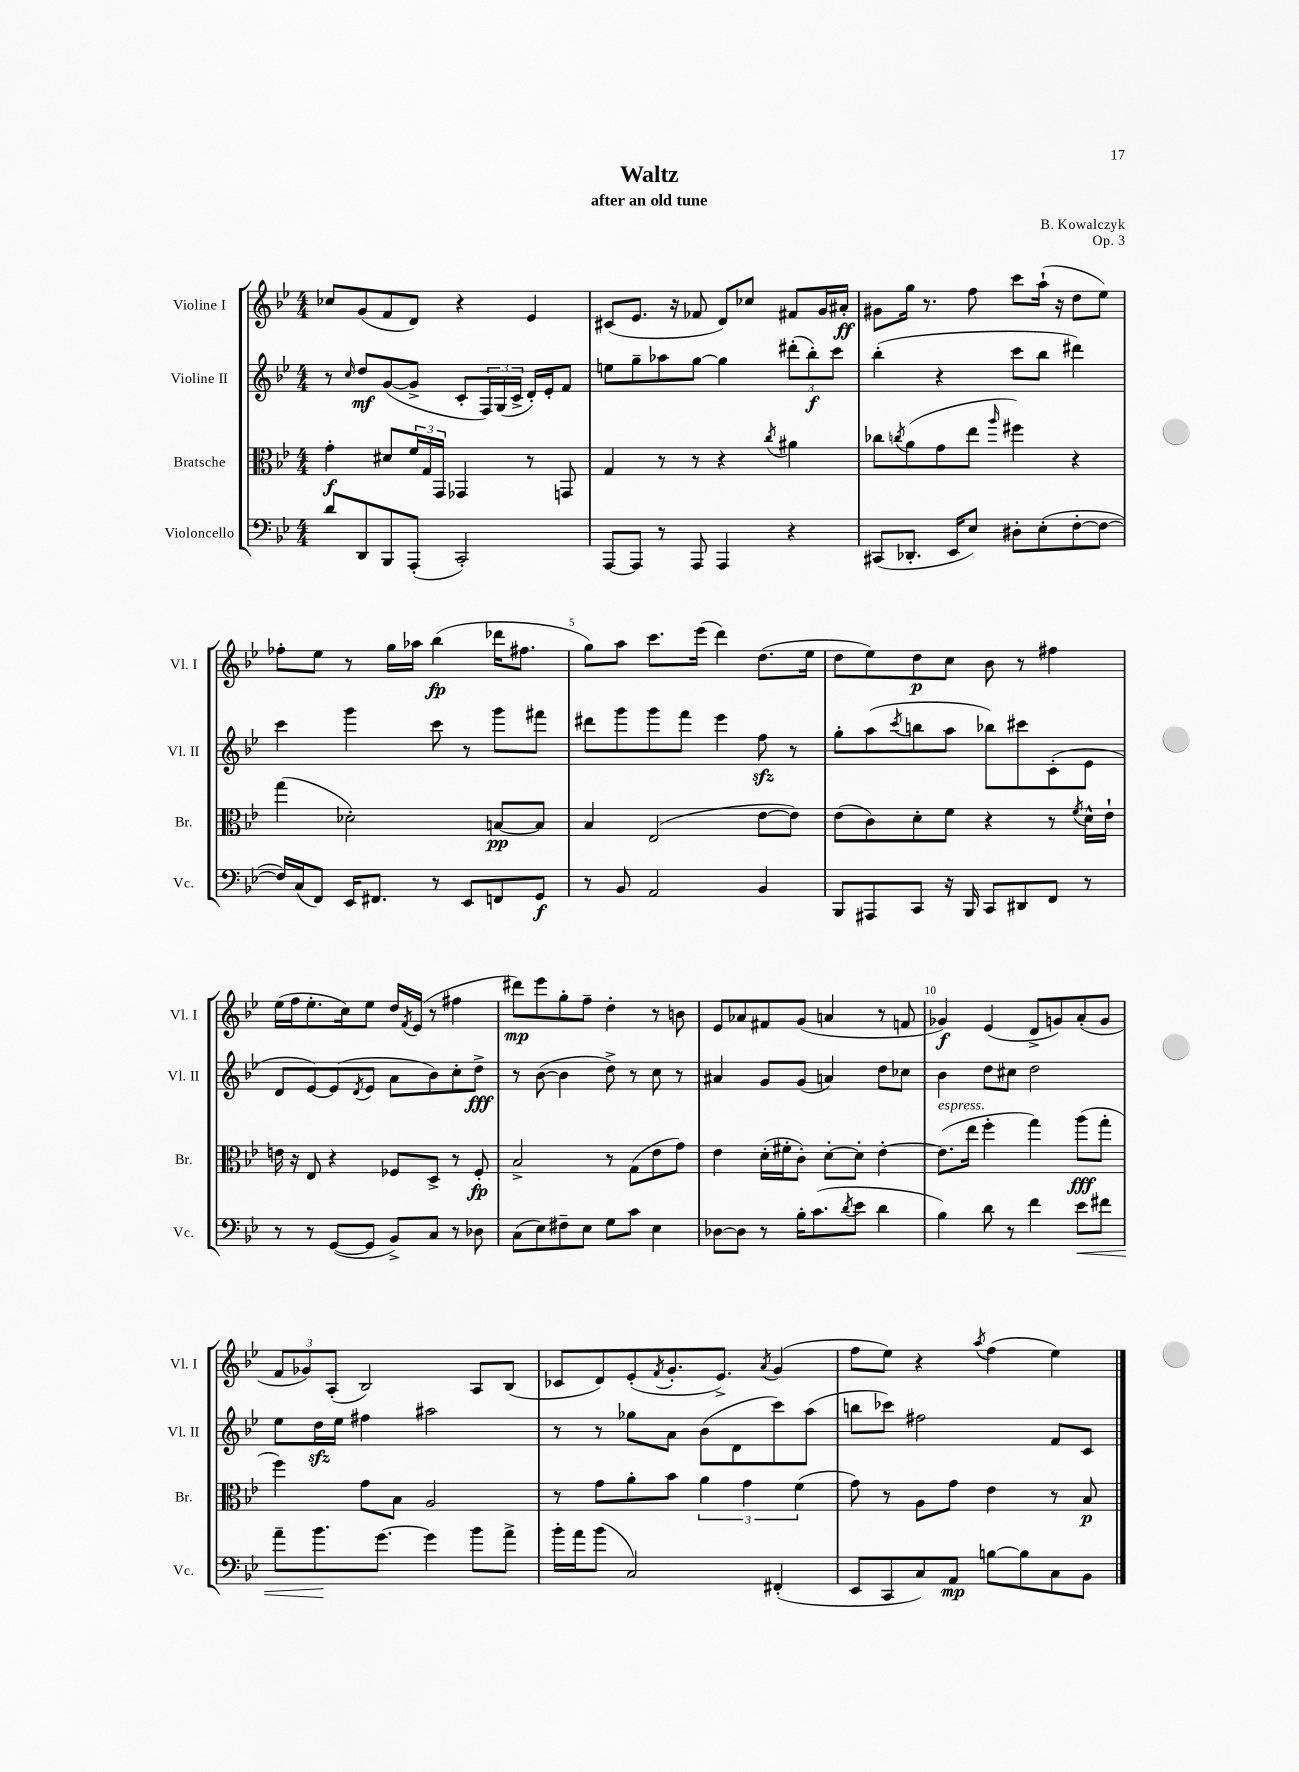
\header { title = "Waltz" composer = "B. Kowalczyk" subtitle = "after an old tune" opus = "Op. 3" }
<<
\new StaffGroup <<
\new Staff = "s0" \with { instrumentName = "Violine I" shortInstrumentName = "Vl. I" } {
    \clef treble \key bes \major \numericTimeSignature \time 4/4
    ces''8 g'8( f'8 d'8) r4 ees'4 |
    cis'8( ees'8. r16 fes'8 d'8) ces''8 fis'8 g'16 ais'16-.\ff |
    gis'8 g''16 r8. f''8 c'''8 a''16-!( r16 d''8 ees''8) |
    fes''8-. ees''8 r8 g''16 aes''16 bes''4\fp( des'''16 fis''8. |
    g''8) a''8 c'''8. ees'''16( d'''4) d''8.( ees''16 |
    d''8 ees''8) d''8\p c''8 bes'8 r8 fis''4 |
    ees''16( f''16 ees''8.-. c''16) ees''8 d''16 \acciaccatura { f'8 } ees'16( r8 fis''4 |
    dis'''8\mp) ees'''8 g''8-. f''8-- d''4-. r8 b'8 |
    ees'8 aes'8 fis'8 g'8( a'4 r8 f'8 |
    ges'4\f) ees'4( d'8-> g'8) a'8-.( g'8 |
    \tuplet 3/2 { f'8 ges'8) a8-.( } bes2) a8 bes8( |
    ces'8 d'8) ees'8-.( \acciaccatura { f'8 } g'8.-. ees'8.->) \acciaccatura { a'8 } g'4( |
    f''8 ees''8) r4 \acciaccatura { a''8 } f''4( ees''4) \bar "|." |
}
\new Staff = "s1" \with { instrumentName = "Violine II" shortInstrumentName = "Vl. II" } {
    \clef treble \key bes \major \numericTimeSignature \time 4/4
    r8 \grace { c''16 } d''8\mf g'8~( g'8-> c'8-. \tuplet 3/2 { f16) g16( c'16-> } d'16-.) ees'16-. f'8 |
    e''8 g''8-- aes''8 g''8~ g''4 \tuplet 3/2 { dis'''8-.( bes''8-.\f) c'''8 } |
    bes''4-.( r4 c'''8 bes''8 dis'''4) |
    c'''4 g'''4 c'''8 r8 g'''8 fis'''8 |
    dis'''8 g'''8 g'''8 f'''8 ees'''4 f''8\sfz r8 |
    g''8-. a''8( \acciaccatura { c'''8 } b''8 a''8 bes''8) cis'''8 c'8-.( ees'8 |
    d'8 ees'8~) ees'8( \acciaccatura { d'8 } ees'8 a'8 bes'8) c''8-. d''8->\fff |
    r8 bes'8~( bes'4 d''8->) r8 c''8 r8 |
    ais'4 g'8 g'8( a'4) d''8 ces''8 |
    bes'4 d''8 cis''8 d''2 |
    ees''8 d''16\sfz ees''16 fis''4 ais''2 |
    r8 r8 ges''8 a'8 bes'8( d'8 c'''8) a''8( |
    b''8 ces'''8) fis''2 f'8 c'8 \bar "|." |
}
\new Staff = "s2" \with { instrumentName = "Bratsche" shortInstrumentName = "Br." } {
    \clef alto \key bes \major \numericTimeSignature \time 4/4
    g'4-.\f dis'8 \tuplet 3/2 { f'16 g16 g,16 } ges,4 r8 g,8 |
    g4 r8 r8 r4 \acciaccatura { c''8 } ais'4 |
    ces''8 \acciaccatura { c''8 } a'8( g'8 ees''8 \grace { a''16 } fis''4) r4 |
    g''4( des'2-.) b8~\pp b8 |
    bes4 ees2( ees'8~ ees'8) |
    ees'8( c'8) d'8-. f'8 r4 r8 \acciaccatura { f'8 } d'16-^ ees'16-! |
    e'16 r16 ees8 r4 fes8 d8-> r8 fes8-.\fp |
    bes2-> r8 g8( ees'8 g'8) |
    ees'4 d'16-.( fis'16-. c'8-.) d'8~-. d'8-. ees'4~-. |
    ees'8.^\markup { \italic "espress." }( ees''16 f''4-. g''4) a''8\fff( g''8-. |
    f''4) g'8 bes8 a2 |
    r8 g'8 a'8-. bes'8 \tuplet 3/2 { a'4 g'4 f'4( } |
    g'8) r8 a8 g'8 ees'4 r8 bes8\p \bar "|." |
}
\new Staff = "s3" \with { instrumentName = "Violoncello" shortInstrumentName = "Vc." } {
    \clef bass \key bes \major \numericTimeSignature \time 4/4
    d'8 d,8 bes,,8 a,,8-.( c,2-.) |
    a,,8~ a,,8 r8 a,,8 a,,4 r4 |
    cis,8( des,8.-. ees,16 ees8) dis8-. ees8-.( f8~-. f8~ |
    f16) c16( f,8) ees,16 fis,8. r8 ees,8 f,8 g,8\f |
    r8 bes,8 a,2 bes,4 |
    bes,,8 ais,,8 c,8 r16 bes,,16 c,8 dis,8 f,8 r8 |
    r8 r8 g,8~( g,8 bes,8->) c8 r8 des8 |
    c8( ees8) fis8-- ees8 g8 c'8 ees4 |
    des8~ des8 r8 bes16-. c'8.( \acciaccatura { d'8 } ees'8 d'4 |
    bes4) d'8 r8 f'4 ees'8\< fis'8 |
    a'8-- bes'8.\! g'8.~ g'4 bes'8 a'8-> |
    bes'16-. a'16 bes'8( c2) fis,4-.( |
    ees,8 c,8 c8) a,8\mp b8~ b8 c8 bes,8 \bar "|." |
}
>>
>>
\layout { \context { \Score \override BarNumber.break-visibility = ##(#f #t #t) barNumberVisibility = #(every-nth-bar-number-visible 5) } }
